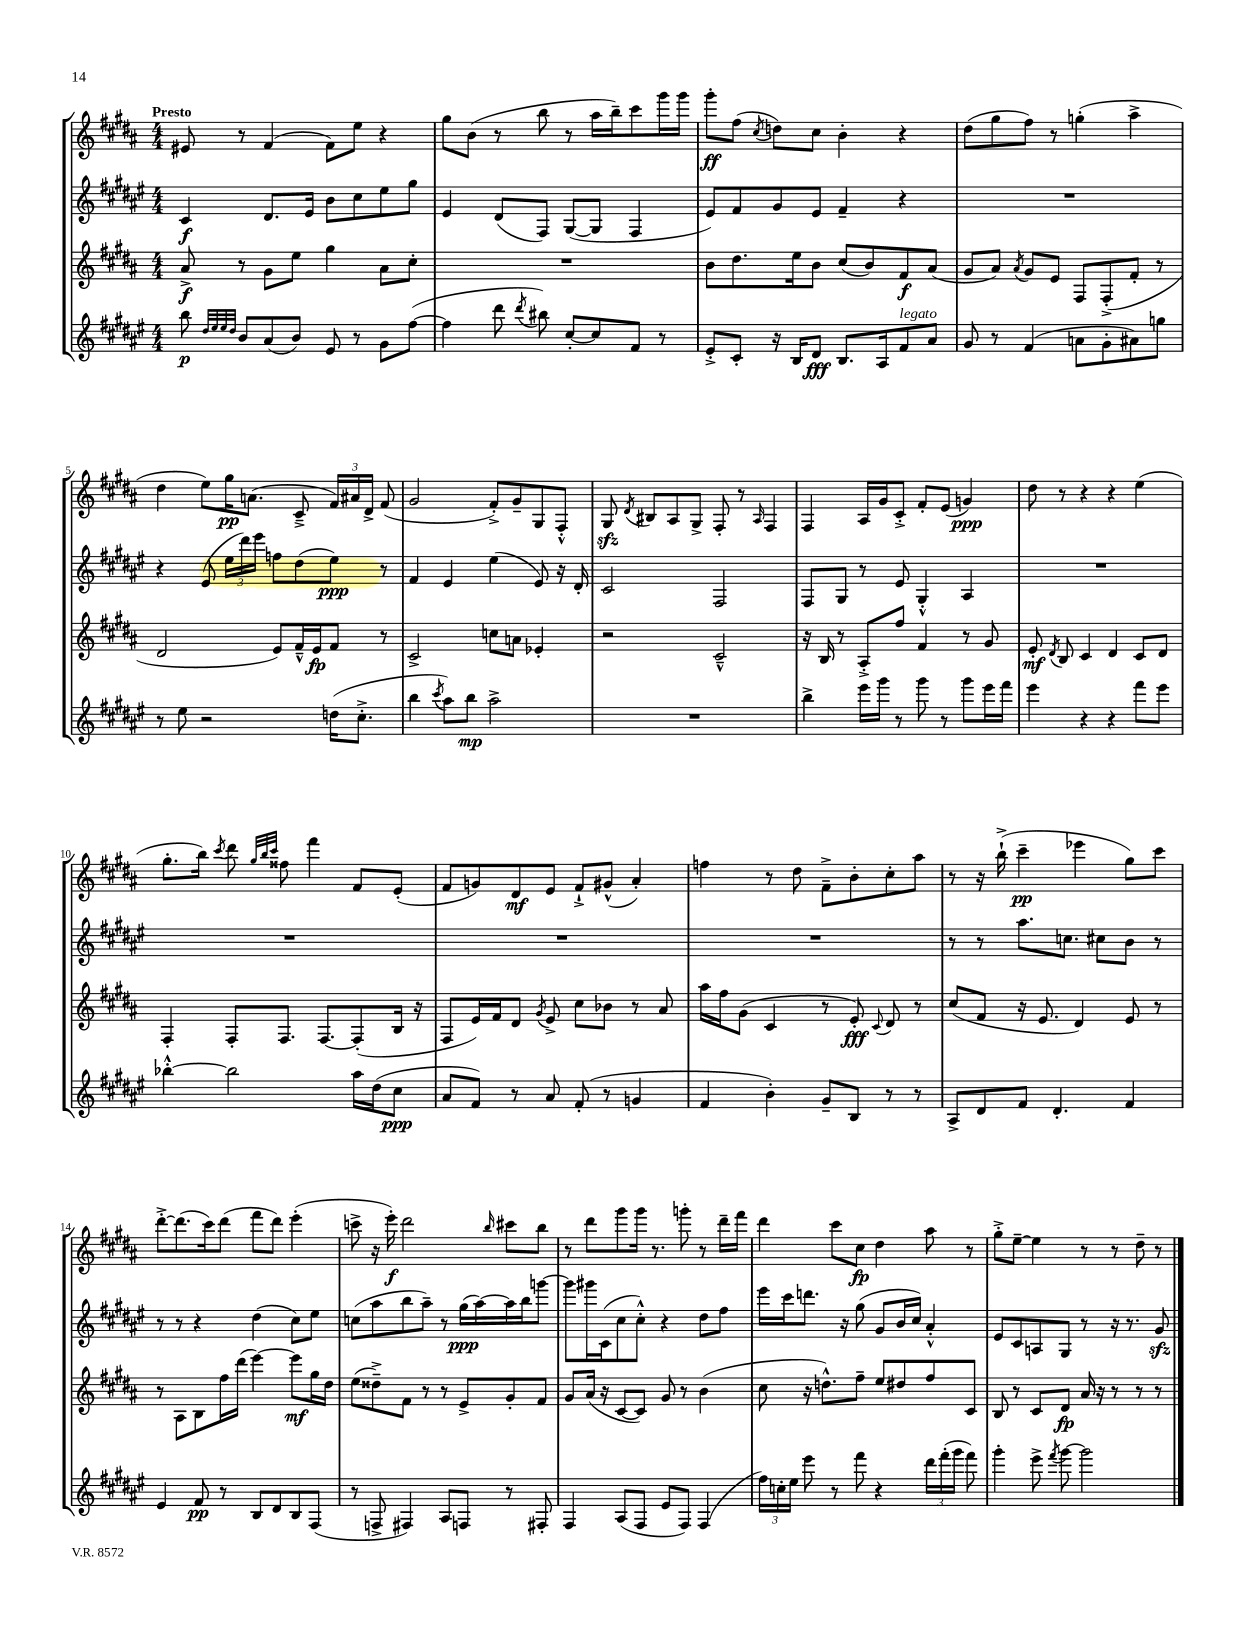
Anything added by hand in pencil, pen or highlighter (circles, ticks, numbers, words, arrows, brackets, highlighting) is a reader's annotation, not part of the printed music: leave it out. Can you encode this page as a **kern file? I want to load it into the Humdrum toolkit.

**kern	**kern	**kern	**kern
*staff4	*staff3	*staff2	*staff1
*clefG2	*clefG2	*clefG2	*clefG2
*k[f#c#g#d#a#e#]	*k[f#c#g#d#a#]	*k[f#c#g#d#a#e#]	*k[f#c#g#d#a#]
*M4/4	*M4/4	*M4/4	*M4/4
8bb	8a#^	4c#	8e#
32qqdd#	.	.	.
32qqee#	.	.	.
32qqee#	.	.	.
32qqdd#	.	.	.
8b	8r	.	8r
(8a#	8g#	8.d#	(4f#
8b)	8ee	.	.
.	.	16e#	.
8e#	4gg#	8b	8f#)
8r	.	8cc#	8ee
8g#	8a#	8ee#	4r
([8ff#	8cc#'	8gg#	.
=	=	=	=
4ff#]	1r	4e#	8gg#
.	.	.	(8b
8ddd#	.	(8d#	8r
8qddd#	.	.	.
8bb#)	.	8F#)	8bb
[8cc#'	.	([8G#	8r
8cc#]	.	8G#]	16aa#
.	.	.	16bb~)
8f#	.	4F#	8ccc#
8r	.	.	16ggg#
.	.	.	16ggg#
=	=	=	=
8e#'^	8b	8e#)	8ggg#'
8c#'	8.dd#	8f#	(8ff#
.	.	.	8qcc#
16r	.	8g#	8dd)
16B	16ee	.	.
8d#	8b	8e#	8cc#
8.B	(8cc#	4f#~	4b'
.	8b)	.	.
16A#	.	.	.
8f#	8f#	4r	4r
8a#	(8a#	.	.
=	=	=	=
8g#	8g#	1r	(8dd#
8r	8a#)	.	8gg#
.	8qa#	.	.
(4f#	8g#	.	8ff#)
.	8e	.	8r
8a	8F#	.	(4gg'
8g#'	(8F#'^	.	.
8a#)	8f#'	.	4aa#^
8gg	8r	.	.
=	=	=	=
8r	2d#	4r	4dd#
8ee#	.	.	.
2r	.	(8e#	8ee)
.	.	24ee#	16gg#
.	.	24ddd#)	.
.	.	.	(8.a
.	.	24eee#	.
.	8e)	8ff	.
.	16f#~^^	(8dd#	8c#~^
.	16e	.	.
(16dd	8f#	8ee#)	24f#)
.	.	.	24a#
8.cc#'^	.	.	.
.	.	.	24d#^
.	8r	8r	(8f#
=	=	=	=
4bb	2c#^	4f#	2g#
8qccc#	.	.	.
8aa#)	.	4e#	.
8bb	.	.	.
2aa#^	8cc	(4ee#	8f#'^)
.	8a	.	8g#~
.	4e-'	8e#)	8G#
.	.	16r	8F#'^^
.	.	16d#'	.
=	=	=	=
1r	2r	2c#	8G#
.	.	.	8qd#
.	.	.	8B#
.	.	.	8A#
.	.	.	8G#^
.	2c#~^^	2F#	8F#'
.	.	.	8r
.	.	.	16qqA#
.	.	.	4F#
=	=	=	=
4bb^	16r	8F#	4F#
.	16B	.	.
.	8r	8G#	.
16eee#	8A#'^	8r	16A#
16ggg#	.	.	16g#
8r	8ff#	8e#	8c#'^
8ggg#	4f#	4G#'^^	8f#'
8r	.	.	(8e
8ggg#	8r	4A#	4g)
16eee#	8g#	.	.
16fff#	.	.	.
=	=	=	=
4eee#	8e'	1r	8dd#
.	8qd#	.	.
.	8B	.	8r
4r	4c#	.	4r
4r	4d#	.	4r
8fff#	8c#	.	(4ee
8eee#	8d#	.	.
=	=	=	=
[4bb-'^^	4F#'	1r	8.gg#'
.	.	.	16bb)
.	.	.	8qccc#
2bb-]	8F#'	.	8ddd#
.	.	.	32qqgg#
.	.	.	32qqbb
.	.	.	32qqccc#
.	8.F#	.	8ff##
.	.	.	4fff#
.	[8.F#	.	.
16aa#	(8F#']	.	8f#
(16dd#	.	.	.
8cc#	16B	.	(8e'
.	16r	.	.
=	=	=	=
8a#	8F#	1r	8f#
8f#)	16e)	.	8g)
.	16f#	.	.
8r	8d#	.	8d#
.	8qg#	.	.
8a#	8e^	.	8e
(8f#'	8cc#	.	8f#`^
8r	8b-	.	(8g#^^
4g	8r	.	4a#')
.	8a#	.	.
=	=	=	=
4f#	16aa#	1r	4ff
.	16ff#	.	.
.	(8g#	.	.
4b')	4c#	.	8r
.	.	.	8dd#
8g#~	8r	.	8f#~^
8B	8e')	.	8b'
.	8qqc#	.	.
8r	8d#	.	8cc#'
8r	8r	.	8aa#
=	=	=	=
8A#^	(8cc#	8r	8r
8d#	8f#	8r	16r
.	.	.	(16bb`^
8f#	16r	8.aa#	4ccc#~
.	8.e	.	.
4.d#'	.	.	.
.	.	8.cc	.
.	4d#)	.	4eee-
.	.	8cc#	.
4f#	8e	8b	8gg#)
.	8r	8r	8ccc#
=	=	=	=
4e#	8r	8r	[8ddd#'^
.	8A#	8r	(8.ddd#]
8f#	8B	4r	.
.	.	.	16ccc#)
8r	16ff#	.	(8ddd#
.	(16ddd#	.	.
8B	[4eee)	(4dd#	8fff#
8d#	.	.	8ddd#)
8B	8eee]	8cc#)	(4eee'
(8F#	16gg#	8ee#	.
.	16dd#	.	.
=	=	=	=
8r	(8ee	(8cc	8ccc^
8F^	8dd##~^)	8aa#	16r
.	.	.	16eee')
4F#)	8f#	8bb	2ddd#
.	8r	8aa#~)	.
8A#	8r	8r	.
8F	8e^	(16gg#	.
.	.	[16aa#)	.
.	.	.	16qqbb
8r	8g#'	16aa#]	8ccc#
.	.	16bb	.
8F#'	8f#	[8ggg	8bb
=	=	=	=
4F#	8g#	8ggg]	8r
.	(16a#	16ggg#	8ddd#
.	16r	(16c#	.
(8A#	[8c#	8cc#	8ggg#
8F#	8c#])	8cc#'^^)	16ggg#
.	.	.	8.r
8e#	8g#	4r	.
8F#)	8r	.	8ggg'
(4F#	(4b	8dd#	8r
.	.	8ff#	16ddd#~
.	.	.	16fff#
=	=	=	=
24ff#)	8cc#	16eee#	4ddd#
24cc'	.	.	.
.	.	16ccc#	.
24ee#	.	.	.
8eee#	16r	8.ddd	.
.	8.dd^^)	.	.
8r	.	.	8ccc#
.	.	16r	.
8fff#	8ff#~	(8gg#	8cc#
4r	8ee	8g#	4dd#
.	8dd#	16b	.
.	.	16cc#)	.
24ddd#	8ff#	4a#'^^	8aa#
(24fff#'	.	.	.
24ggg#	.	.	.
8fff#)	8c#	.	8r
=	=	=	=
4ggg#'	8B	8e#	8gg#'^
.	8r	8c#	[8ee~
8eee#^	8c#	8A	4ee]
8qfff#	.	.	.
[8ggg#	8d#	8G#	.
2ggg#]	16a#	8r	8r
.	16r	.	.
.	8r	16r	8r
.	.	8.r	.
.	8r	.	8dd#~
.	8r	8g#	8r
==	==	==	==
*-	*-	*-	*-
